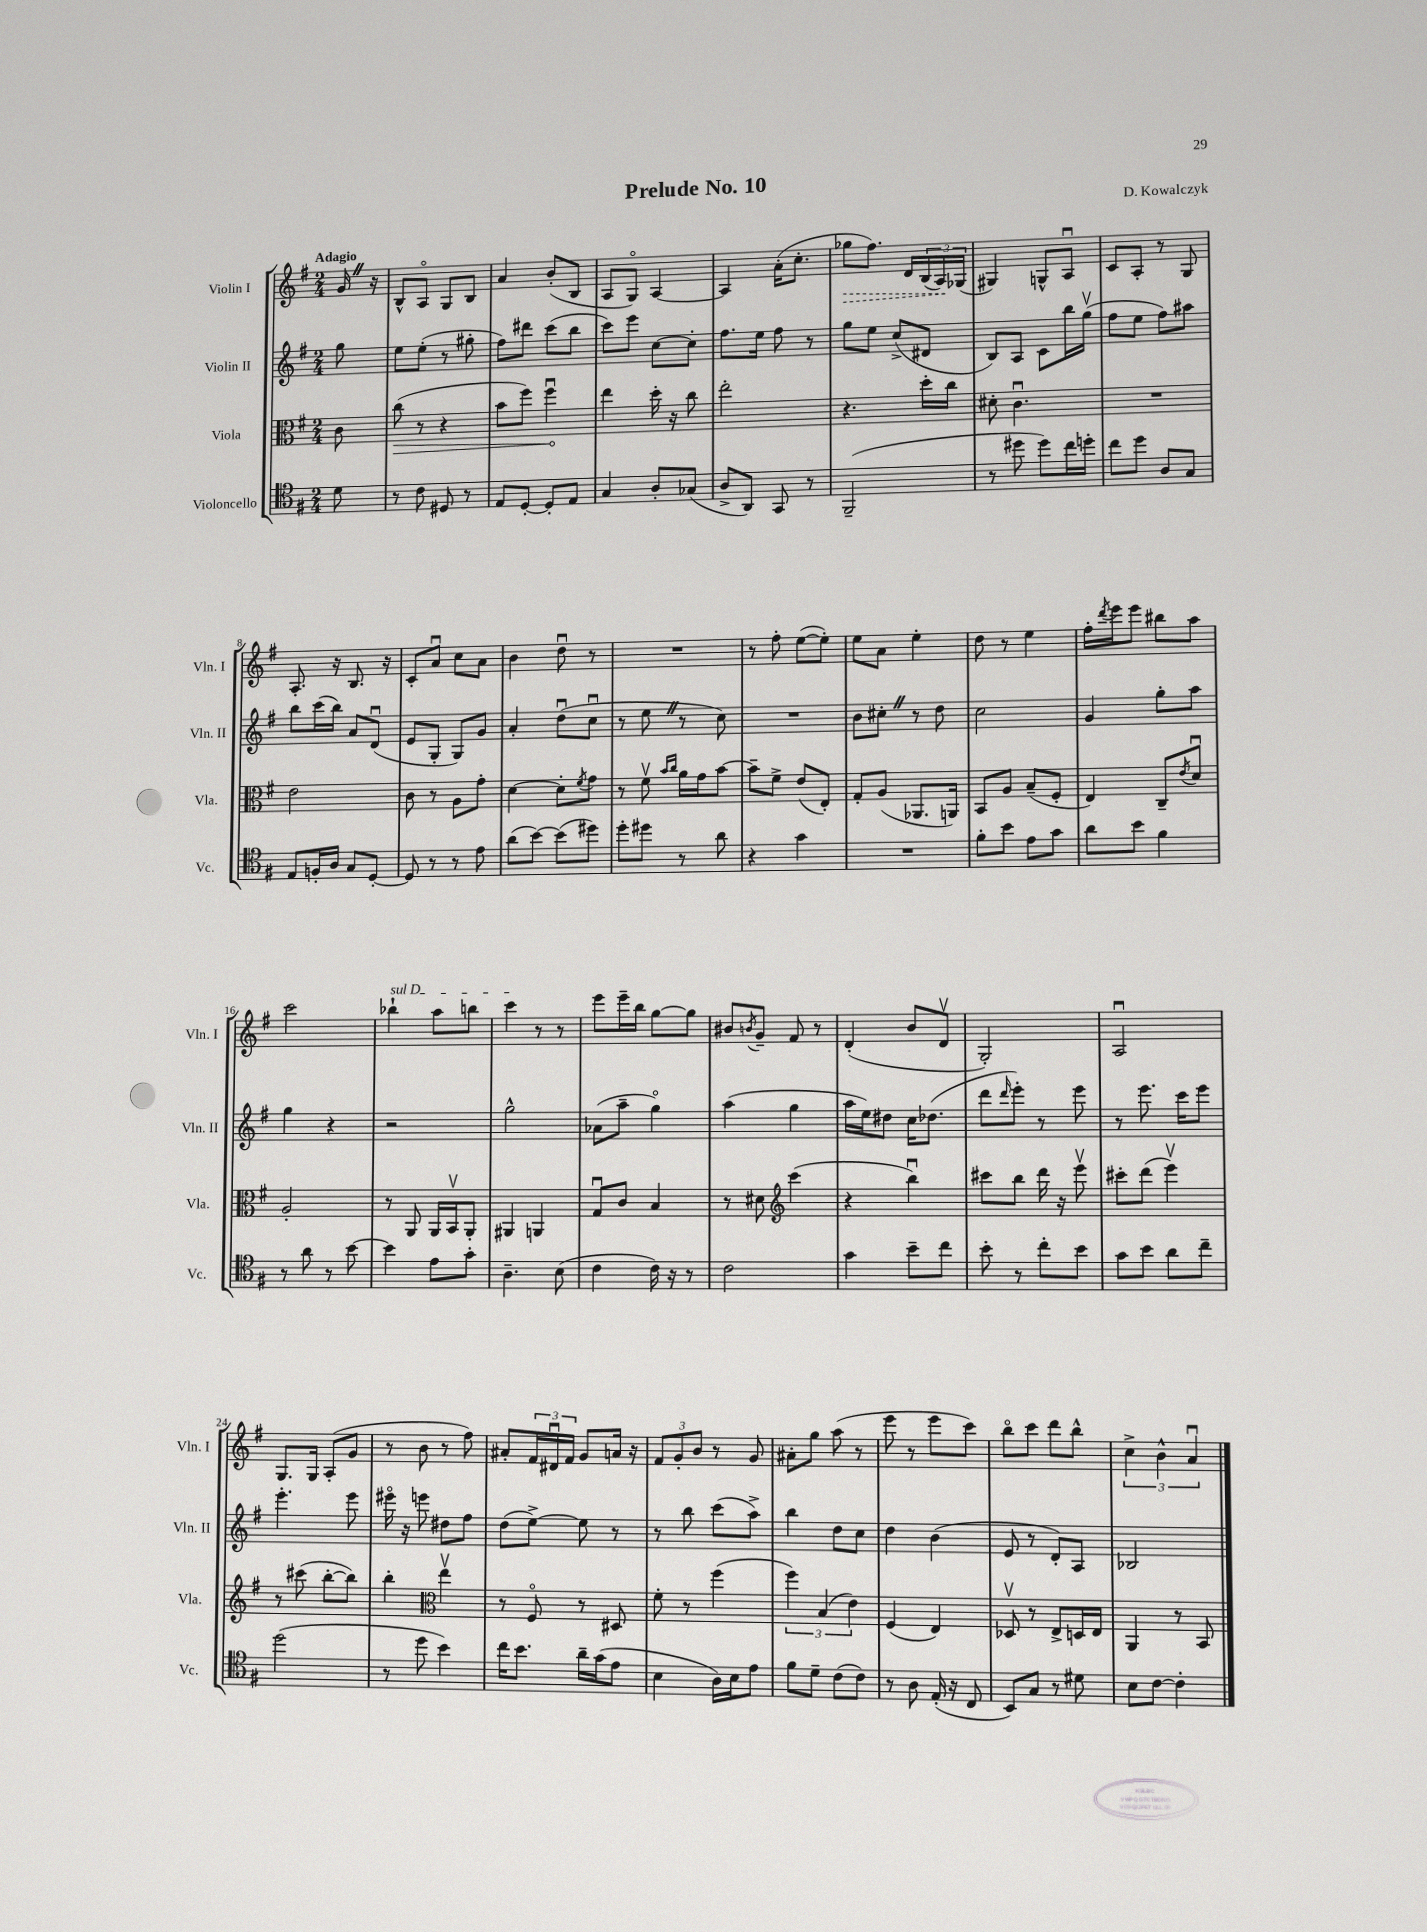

**kern	**kern	**kern	**kern
*staff4	*staff3	*staff2	*staff1
*clefC4	*clefC3	*clefG2	*clefG2
*k[f#]	*k[f#]	*k[f#]	*k[f#]
*M2/4	*M2/4	*M2/4	*M2/4
8d\	8c\	8gg\	16g/
.	.	.	16r
=	=	=	=
8r	(8cc\	8ee\L	8B^^/L
8c\	8r	(8ee'\J	8Ao/J
8D#/	4r	8r	8G/L
8r	.	8gg#'\	8B/J
=	=	=	=
8E/L	8b\L	8ff#\L)	4a/
[8D'/J	8ff#\J)	8ddd#\J	.
8D'/]L	4ff#u\	(8ccc\L	(8b'/L
8E/J	.	8bb\J	8B/J
=	=	=	=
4G/	4ee\	8ccc\L)	8A/L
.	.	8eee\J	8Go/J)
8A'/L	16dd'\	[8cc\L	[4A/
.	16r	.	.
(8G-/J	8cc\	8cc'\]J	.
=	=	=	=
8A^/L	2ee'\	8.ff#\L	4A/]
8AA/J)	.	.	.
.	.	16ee\Jk	.
8GG/	.	8ff#\	(16a'\LK
.	.	.	8.cc'\J
8r	.	8r	.
=	=	=	=
(2FF#~/	4.r	8gg\L	8gg-\L
.	.	8ee\J	8.ff#\J)
.	.	(8cc^/L	.
.	.	.	16d/LL
.	16dd'\LL	8d#/J	(24B/
.	.	.	24A/)
.	16cc\JJ	.	.
.	.	.	(24G-/JJ
=	=	=	=
8r	8d#'\	8B/L)	4G#/)
8dd#\	4.cu\	8A/J	.
8dd#\L)	.	8c\L	8G^^/L
16cc\L	.	16bb\L	8Au/J
16dd'\JJ	.	(16ggv\JJ	.
=	=	=	=
8cc\L	2r	8ff#\L	8c/L
8dd\J	.	8ee\J	8A'/J
8A/L	.	8ff#\L)	8r
8G/J	.	8aa#\J	8G/
=	=	=	=
8E/L	2e\	8bb\L	8.A'/
16F'/L	.	(16ccc\L	.
16A/JJ	.	16bb\JJ)	16r
8G/L	.	8a/L	8.B/
[8D'/J	.	(8du/J	.
.	.	.	16r
=	=	=	=
8D/]	8c\	8e/L	8c'/L
8r	8r	8G'/J	8au/J
8r	8A\L	8G/L)	8cc\L
8e\	8g'\J	8g/J	8a\J
=	=	=	=
(8a\L	[4d\	4a'/	4b\
[8b\J)	.	.	.
(8b\]L	8d'\]L	(8ddu\L	8ddu\
.	8qf#/	.	.
8dd#\J)	8g\J	8ccu\J	8r
=	=	=	=
8dd'\L	8r	8r	2r
8dd#\J	8f#v\	8ee\	.
.	16qqb/LL	.	.
.	16qqcc/JJ	.	.
8r	16a\LL	8r	.
.	16g\J	.	.
8a\	[8b\J	8cc\)	.
=	=	=	=
4r	8b~\]L	2r	8r
.	8f#^\J	.	8ff#'\
4g\	(8e/L	.	([8ee\L
.	8E'/J)	.	8ee'\]J)
=	=	=	=
2r	8G'/L	8b\L	8ee\L
.	(8A/J	8cc#'\J	8a\J
.	8.AA-/L	8r	4ee'\
.	.	8dd\	.
.	16AA/Jk)	.	.
=	=	=	=
8f#'\L	8BB/L	2cc\	8dd\
8b\J	8A/J	.	8r
8e\L	(8B~/L	.	4ee\
8g\J	8F#'/J	.	.
=	=	=	=
8a\L	4E/)	4g/	16ff#'\LL
.	.	.	8qddd/
.	.	.	16eee\J
8b\J	.	.	8eee\J
4f#\	8C~/L	8gg'\L	8bb#\L
.	8qe/	.	.
.	8du/J	8aa\J	8aa\J
=	=	=	=
8r	2A'/	4gg\	2ccc\
8a\	.	.	.
8r	.	4r	.
[8b\	.	.	.
=	=	=	=
4b\]	8r	2r	4bb-`\
.	8AA/	.	.
8e\L	16AA/LL	.	8aa\L
.	16BBv/J	.	.
8g'\J	8AA'/J	.	8bb\J
=	=	=	=
4.A~\	4AA#/	2gg^^\	4ccc\
.	4AA/	.	8r
(8B\	.	.	8r
=	=	=	=
4c\	8Gu/L	(8a-\L	8eee\L
.	8c/J	8aa~\J	16eee~\L
.	.	.	16bb\JJ
16c\)	4B/	4ggo\)	[8gg\L
16r	.	.	.
8r	.	.	8gg\]J
=	=	=	=
2c\	8r	(4aa\	8b#/L
.	.	.	8qb/
.	8d#\	.	8g~/J
*	*clefG2	*	*
.	(4ccc\	4gg\	8f#/
.	.	.	8r
=	=	=	=
4g\	4r	16aa\LL	(4d'/
.	.	16ee\J)	.
.	.	8dd#\J	.
8b~\L	4bbu\)	16cc\LK	8b/L
.	.	(8.dd-\J	.
8cc\J	.	.	8dv/J
=	=	=	=
8b'\	8ccc#\L	8ddd\L	2G'/)
.	.	16qqddd/	.
8r	8bb\J	8eee'\J)	.
8cc'\L	16ddd\	8r	.
.	16r	.	.
8b\J	8eeev\	8eee\	.
=	=	=	=
8g\L	8ccc#'\L	8r	2Au/
8b\J	(8ddd\J	8.eee\	.
8a\L	4eeev\)	.	.
.	.	16ccc\LK	.
8cc~\J	.	8eee\J	.
=	=	=	=
(2dd\	8r	4.eee'\	8.G/L
.	(8ccc#\	.	.
.	.	.	16G/Jk
.	[8bb'\L	.	(8A'/L
.	8bb\]J)	8eee\	8g/J
=	=	=	=
8r	4bb'\	16eee#o\	8r
.	.	16r	.
8dd\	.	8eee\	8b\
*	*clefC3	*	*
4b\)	4eev\	8dd#\L	8r
.	.	8ff#\J	8ff#\)
=	=	=	=
16cc\LK	8r	(8dd\L	8a#'/L
8.b\J	.	.	.
.	8F#o/	[8ee^\J)	24f#/L
.	.	.	24d#u/
.	.	.	24f#/JJ
16a~\LL	8r	8ee\]	8g/L
(16g\J	.	.	.
8e\J	8D#/	8r	16a/Jk
.	.	.	16r
=	=	=	=
4B\	8f#'\	8r	12f#/L
.	.	.	12g'/
.	8r	8bb\	.
.	.	.	12b/J
16A\LL)	(4ff#\	(8ccc\L	8r
16B\J	.	.	.
8e\J	.	8aa^\J)	8g/
=	=	=	=
8f#\L	6ff#\)	4bb\	8a#'\L
8d~\J	.	.	8gg\J
.	(6B/	.	.
(8c\L	.	8dd\L	(8aa\
.	6e\)	.	.
8c\J)	.	8cc\J	8r
=	=	=	=
8r	(4F#/	4dd\	8eee\
8A\	.	.	8r
(16E'/	4E/)	(4b\	8eee\L
16r	.	.	.
8C/	.	.	8ccc\J)
=	=	=	=
8BB/L)	8D-v/	8e/	8bbo\L
8G/J	8r	8r	8ccc\J
8r	8E^/L	8d'/L)	8ddd\L
8d#\	16D/L	8A/J	8bb^^\J
.	16E/JJ	.	.
=	=	=	=
8B\L	4AA/	2B-/	6cc^\
[8c\J	.	.	.
.	.	.	6b^^\
4c'\]	8r	.	.
.	.	.	6au/
.	8BB/	.	.
==	==	==	==
*-	*-	*-	*-
